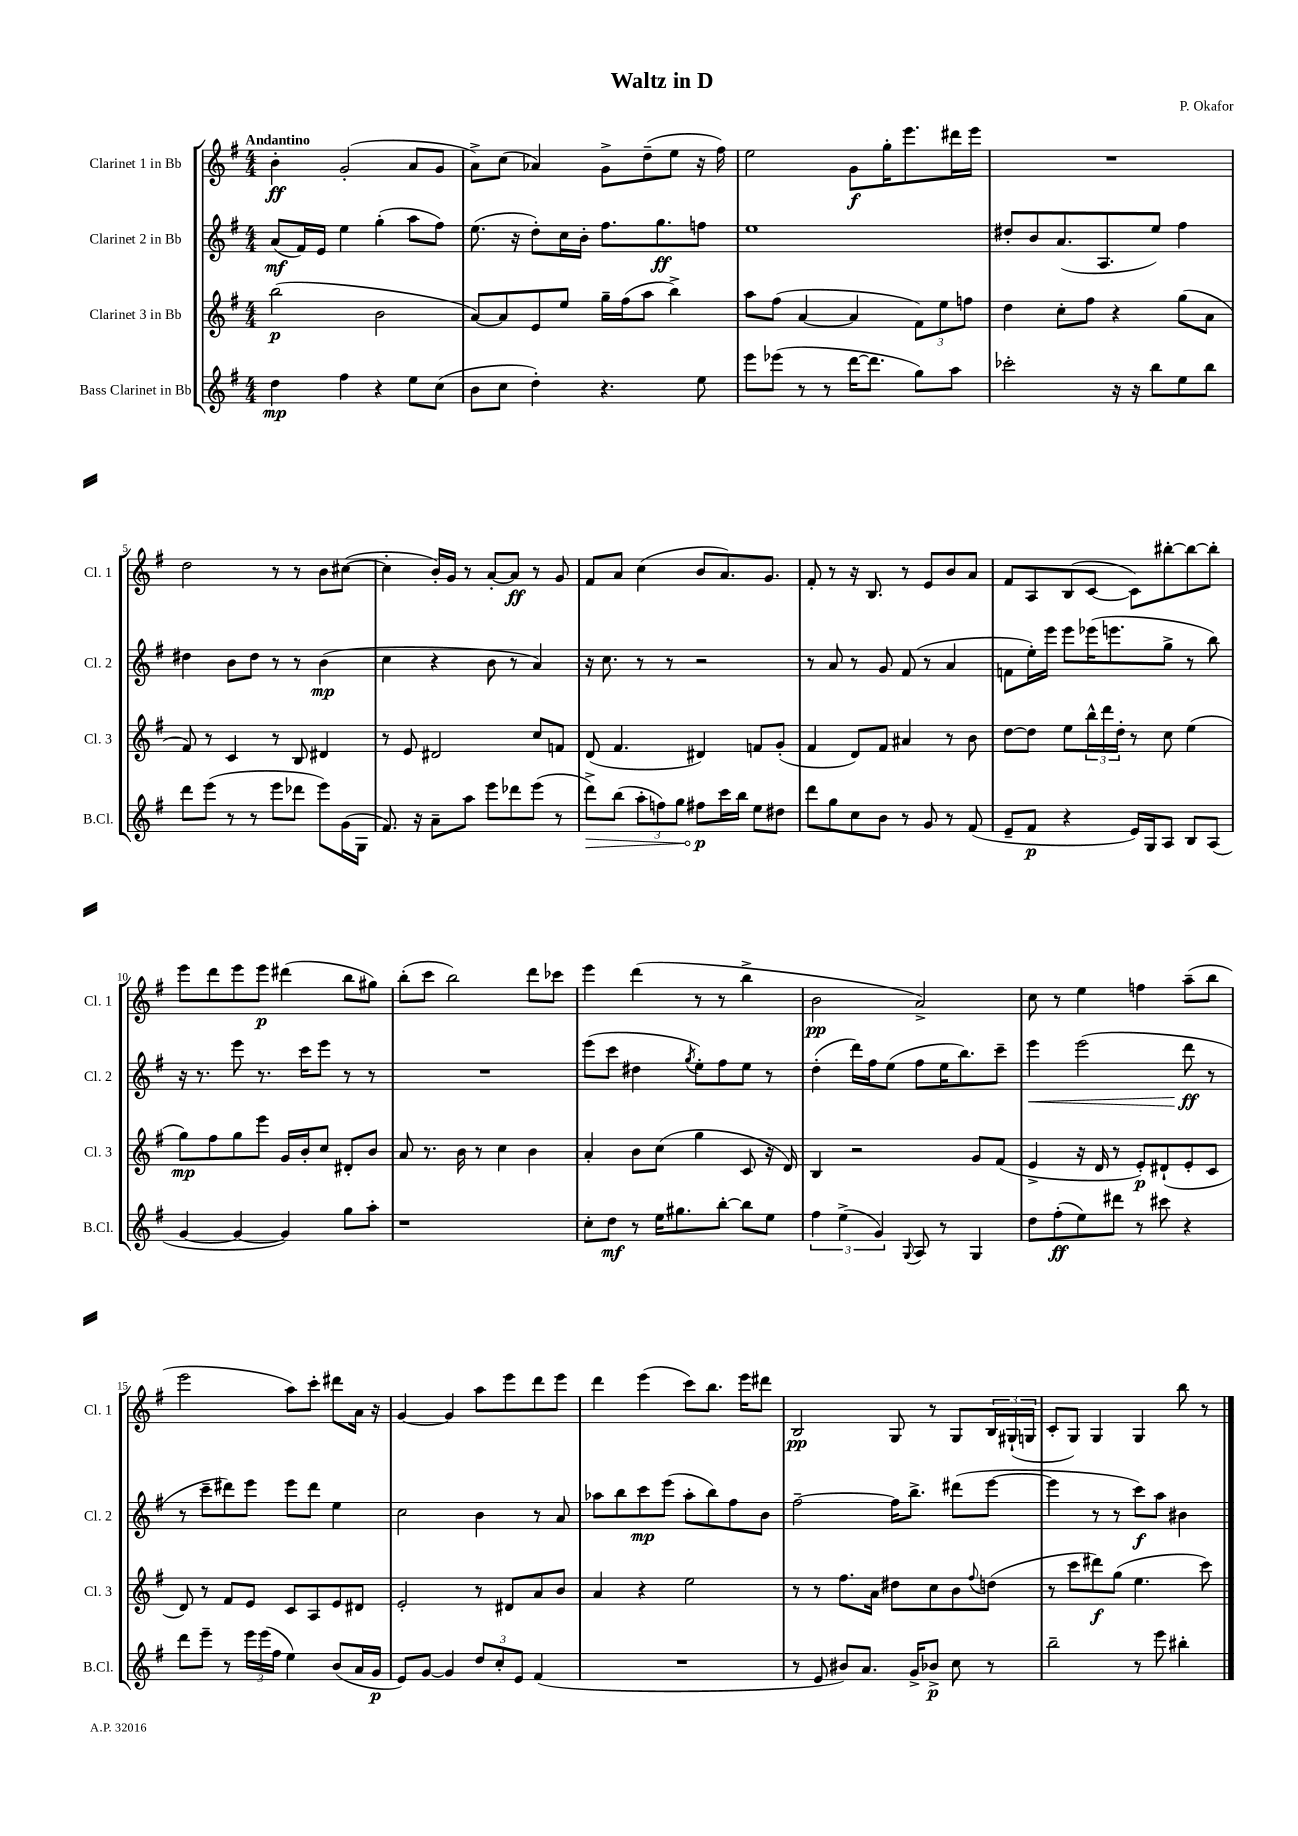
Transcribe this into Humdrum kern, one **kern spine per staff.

**kern	**kern	**kern	**kern
*staff4	*staff3	*staff2	*staff1
*clefG2	*clefG2	*clefG2	*clefG2
*k[f#]	*k[f#]	*k[f#]	*k[f#]
*M4/4	*M4/4	*M4/4	*M4/4
4dd\	(2bb\	(8a/L	4b'\
.	.	16f#/L)	.
.	.	16e/JJ	.
4ff#\	.	4ee\	(2g'/
4r	2b\	(4gg'\	.
8ee\L	.	8aa\L	8a/L
(8cc\J	.	8ff#\J)	8g/J
=	=	=	=
8b\L	[8a/L)	(8.ee\	8a^\L)
8cc\J	8a/]	.	(8cc\J
.	.	16r	.
4dd'\)	8e/	8dd'\L)	4a-/)
.	8ee/J	16cc\L	.
.	.	16b'\JJ	.
4.r	16gg~\LL	8.ff#\L	8g^\L
.	(16ff#\J	.	.
.	8aa\J	.	(8dd~\
.	.	8.gg\	.
.	4bb^\)	.	8ee\J
8ee\	.	8ff\J	16r
.	.	.	16ff#\)
=	=	=	=
8eee\L	8aa\L	1ee	2ee\
(8eee-\J	(8ff#\J	.	.
8r	[4a/	.	.
8r	.	.	.
[16ddd\LK	4a/]	.	8g\L
8.ddd\]J	.	.	.
.	.	.	16gg'\K
.	.	.	8.eee\
8gg\L)	12f#\L)	.	.
.	12ee\	.	.
8aa\J	.	.	16ddd#\L
.	12ff\J	.	.
.	.	.	16eee\JJ
=	=	=	=
2ccc-'\	4dd\	8dd#'/L	1r
.	.	8b/	.
.	8cc'\L	(8.a/	.
.	8ff#\J	.	.
.	.	8.A/	.
16r	4r	.	.
16r	.	.	.
8bb\L	.	8ee/J)	.
8ee\	(8gg\L	4ff#\	.
8bb\J	8a\J	.	.
=	=	=	=
8ddd\L	8f#/)	4dd#\	2dd\
(8eee\J	8r	.	.
8r	4c/	8b\L	.
8r	.	8dd#\J	.
8eee\L	8r	8r	8r
8ddd-\J	8B/	8r	8r
8eee\L)	4d#/	(4b\	8b\L
(16g\L	.	.	([8cc#\J
16G\JJ	.	.	.
=	=	=	=
8.f#/)	8r	4cc\	4cc#'\]
.	8e/	.	.
16r	.	.	.
8a~\L	2d#/	4r	16b'/LL)
.	.	.	16g/JJ
8aa\J	.	.	8r
8eee\L	.	8b\	[8a'/L
8ddd-\	.	8r	8a/]J
(8eee\J	8cc/L	4a/)	8r
8r	8f/J	.	8g/
=	=	=	=
8ddd^\L)	(8d/	16r	8f#/L
.	.	8.cc\	.
(8bb\J	4.f#/	.	8a/J
12aa'\L	.	8r	(4cc\
12ff\)	.	.	.
.	.	8r	.
12gg\J	.	.	.
8ff#\L	4d#/)	2r	8b/L
16ccc\L	.	.	8.a/)
16bb\JJ	.	.	.
8ee\L	8f/L	.	.
.	.	.	8.g/J
8dd#\J	(8g'/J	.	.
=	=	=	=
8ddd\L	4f#/	8r	8f#'/
8gg\	.	8a/	8r
8cc\	8d/L)	8r	16r
.	.	.	8.B/
8b\J	8f#/J	8g/	.
8r	4a#/	(8f#/	8r
8g/	.	8r	8e/L
8r	8r	4a/	8b/
(8f#/	8b\	.	8a/J
=	=	=	=
8e~/L	[8dd\L	8f\L	8f#/L
8f#/J	8dd\]J	16ee'\L)	8A/
.	.	16eee\JJ	.
4r	8ee\L	8eee\L	(8B/
.	24bb^^\L	(16eee-\K	[8c/J
.	24ddd\	.	.
.	.	8.eee\	.
.	24dd'\JJ	.	.
16e/LL)	8r	.	8c\]L)
16G/J	.	.	.
8A/J	8cc\	8gg^\J	[8bb#'\
8B/L	(4ee\	8r	8bb#\_
(8A/J	.	8bb\)	8bb#'\]J
=	=	=	=
[4g/	8gg\L)	16r	8eee\L
.	.	8.r	.
.	8ff#\	.	8ddd\
4g/_	8gg\	8eee\	8eee\
.	8eee\J	8.r	8eee\J
4g/])	16g/LL	.	(4ddd#\
.	16b'/J	16ccc\LK	.
.	8cc/J	8eee\J	.
8gg\L	8d#'/L	8r	8bb\L
8aa'\J	8b/J	8r	8gg#\J)
=	=	=	=
1r	8a/	1r	(8bb'\L
.	8.r	.	8ccc\J
.	.	.	2bb\)
.	16b\	.	.
.	8r	.	.
.	4cc\	.	.
.	4b\	.	8ddd\L
.	.	.	8ccc-\J
=	=	=	=
8cc'\L	4a'/	(8eee\L	4eee\
8dd\J	.	8ccc\J	.
8r	8b\L	4dd#\	(4ddd\
16ee\LK	(8cc\J	.	.
8.gg#\	.	.	.
.	.	8qgg/	.
.	4gg\	8ee'\L)	8r
[8bb'\J	.	8ff#\	8r
8bb\]L	8c/	8ee\J	4bb^\
8ee\J	16r	8r	.
.	16d/)	.	.
=	=	=	=
6ff#\	4B/	(4dd'\	2b\
(6ee^\	.	.	.
.	2r	16ddd\LL)	.
.	.	16ff#\J	.
6g/)	.	.	.
.	.	(8ee\J	.
8qqG/	.	.	.
8A/	.	8ff#\L	2a^/)
8r	.	16ee\K	.
.	.	8.bb\)	.
4G/	8g/L	.	.
.	(8f#/J	8ccc~\J	.
=	=	=	=
8dd\L	4e^/	4eee\	8cc\
(8ff#'\	.	.	8r
8ee\)	16r	(2eee\	4ee\
.	16d/	.	.
8ddd#\J	8r	.	.
8r	8e'/L)	.	4ff\
8ccc#\	(8d#`/	.	.
4r	8e'/	8ddd\	(8aa~\L
.	8c/J	8r	8bb\J
=	=	=	=
8ddd\L	8d/)	8r	2eee\
8eee~\J	8r	8ccc~\L	.
8r	8f#/L	8ddd#\)	.
24eee\LL	8e/J	8eee\J	.
(24eee\	.	.	.
24ff#\JJ	.	.	.
4ee\)	8c/L	8eee\L	8aa\L)
.	8A/	8ddd#\J	8ccc'\J
(8b/L	8e/	4ee\	8ddd#\L
16a/L	8d#/J	.	16a\Jk
16g/JJ	.	.	16r
=	=	=	=
8e/L)	2e'/	2cc\	[4g/
[8g/J	.	.	.
4g/]	.	.	4g/]
12dd/L	8r	4b\	8aa\L
12cc'/	.	.	.
.	8d#/L	.	8eee\
12e/J	.	.	.
(4f#/	8a/	8r	8ddd\
.	8b/J	8a/	8eee\J
=	=	=	=
1r	4a/	8aa-\L	4ddd\
.	.	8bb\	.
.	4r	8ccc\	(4eee\
.	.	(8eee\J	.
.	2ee\	8aa-'\L	8ccc\L)
.	.	8bb\)	8.bb\J
.	.	8ff#\	.
.	.	.	16eee\LK
.	.	8b\J	8ddd#\J
=	=	=	=
8r	8r	[2ff#~\	2B/
8e/	8r	.	.
8b#/L)	8.ff#\L	.	.
8.a/J	.	.	.
.	16a\Jk	.	.
.	8dd#\L	16ff#\]LK	8G/
16g^/LK	.	8.bb^\J	.
8b-^/J	8cc\	.	8r
8cc\	8b\	(8ddd#\L	8G/L
.	8qqff#/	.	.
8r	(8dd\J	[8eee\J	24B/L
.	.	.	(24G#`/
.	.	.	24G/JJ
=	=	=	=
2bb~\	8r	4eee\]	8c'/L
.	8ccc\L	.	8G/J)
.	8ddd#\)	8r	4G/
.	(8gg\J	8r	.
8r	4.ee\	8ccc\L)	4G/
8eee\	.	8aa\J	.
4bb#'\	.	4b#\	8bb\
.	8ccc\)	.	8r
==	==	==	==
*-	*-	*-	*-
